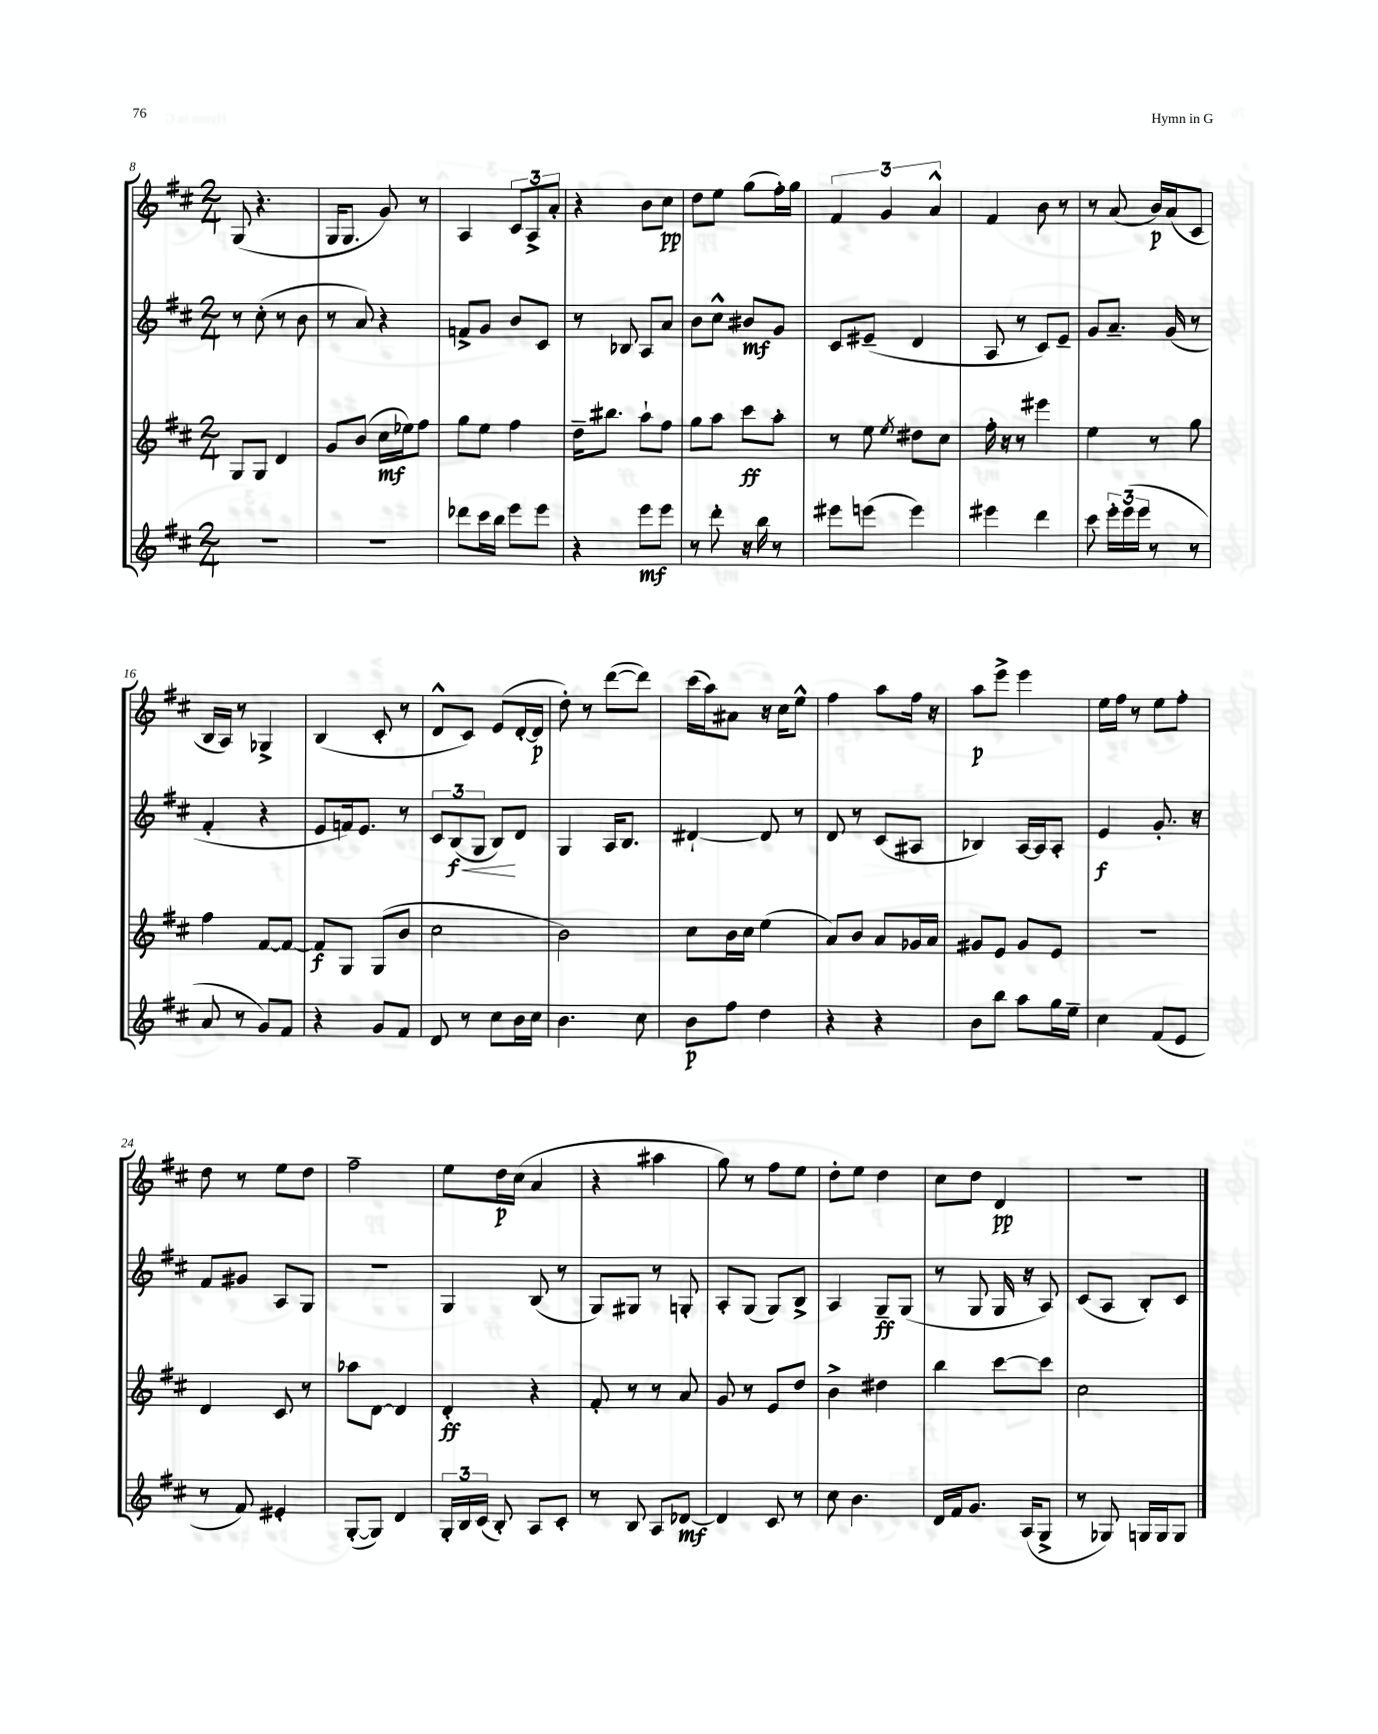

**kern	**kern	**kern	**kern
*staff4	*staff3	*staff2	*staff1
*clefG2	*clefG2	*clefG2	*clefG2
*k[f#c#]	*k[f#c#]	*k[f#c#]	*k[f#c#]
*M2/4	*M2/4	*M2/4	*M2/4
2r	8G	8r	(8G
.	8G	(8cc#'	4.r
.	4d	8r	.
.	.	8b	.
=	=	=	=
2r	8g	8r	16G
.	.	.	8.G
.	(8b	8a)	.
.	16cc#	4r	8g)
.	16ee-)	.	.
.	8ff#	.	8r
=	=	=	=
8ddd-	8gg	8f^	4A
16ccc#	8ee	8g	.
16bb	.	.	.
8eee	4ff#	8b	12c#
.	.	.	12A^
8eee	.	8c#	.
.	.	.	12a'
=	=	=	=
4r	16dd~	8r	4r
.	8.bb#	.	.
.	.	8B-	.
8eee	8aa`	8A	8b
8eee	8ff#	8a	8cc#
=	=	=	=
8r	8gg	8b	8dd
8ddd'	8aa	8cc#^^	8ee
16r	8ccc#	8b#	(8gg
16bb	.	.	.
8r	8aa'	8g	16ff#')
.	.	.	16gg
=	=	=	=
8eee#	8r	8c#	6f#
(8eee	8ee	(8e#~	.
.	.	.	6g
.	8qee	.	.
4eee)	8dd#	4d	.
.	.	.	6a^^
.	8cc#	.	.
=	=	=	=
4eee#	16ff#'	8A	4f#
.	16r	.	.
.	8r	8r	.
4ddd	4eee#	8c#)	8b
.	.	8e~	8r
=	=	=	=
8ccc#	4ee	8g	8r
24eee'	.	8.a~	(8a
(24eee	.	.	.
24eee	.	.	.
8r	8r	.	16b)
.	.	(16g	(16a
8r	8gg	8r	8c#
=	=	=	=
8a	4ff#	4f#'	16B
.	.	.	16A)
8r	.	.	8r
8g)	[8f#	4r	4G-^
8f#	8f#_	.	.
=	=	=	=
4r	8f#]	8e	(4B
.	8G	16f)	.
.	.	8.e	.
8g	(8G	.	8c#'
8f#	8b	8r	8r
=	=	=	=
8d	2cc#	12c#	8d^^
.	.	(12B	.
8r	.	.	8c#)
.	.	12G	.
8cc#	.	8B)	(8e
16b	.	8d	[16d'
16cc#	.	.	16d]
=	=	=	=
4.b	2b)	4G	8dd')
.	.	.	8r
.	.	16A	([8ddd
.	.	8.B	.
8cc#	.	.	8ddd])
=	=	=	=
8b	8cc#	[4d#`	(16ccc#
.	.	.	16aa)
8ff#	16b	.	8a#
.	16cc#	.	.
4dd	(4ee	8d#]	16r
.	.	.	16cc#
.	.	8r	8ee^^
=	=	=	=
4r	8a)	8d	4ff#
.	8b	8r	.
4r	8a	(8c#	8aa
.	16g-	8A#	16ff#
.	16a	.	16r
=	=	=	=
8b	8g#	4B-)	8aa
8bb	8e	.	8eee^
8aa	8g#	[16A	4eee
.	.	16A]	.
16gg	8e	8A'	.
16ee~	.	.	.
=	=	=	=
4cc#	2r	4e	16ee
.	.	.	16ff#
.	.	.	8r
(8f#	.	8.g'	8ee
8e	.	.	8ff#'
.	.	16r	.
=	=	=	=
8r	4d	8f#	8dd
8f#)	.	8g#	8r
4e#'	8c#	8A	8ee
.	8r	8G	8dd
=	=	=	=
([8G'	8aa-	2r	2ff#~
8G])	[8d	.	.
4d	4d]	.	.
=	=	=	=
24G'	4d'	4G	8ee
24B	.	.	.
(24c#	.	.	.
8B')	.	.	16dd
.	.	.	(16cc#
8A	4r	(8B	4a
8c#'	.	8r	.
=	=	=	=
8r	8f#'	8G)	4r
8B	8r	8G#	.
8A	8r	8r	4aa#
[8d-	8a	8G'	.
=	=	=	=
4d-]	8g	8A'	8gg)
.	8r	(8G	8r
8c#	8e	8G)	8ff#
8r	8dd	8B^	8ee
=	=	=	=
8cc#	4b^	4A	8dd'
4.b	.	.	8ee
.	4dd#	8G~	4dd
.	.	(8G	.
=	=	=	=
16d	4bb	8r	8cc#
16f#	.	.	.
8.g	.	8G	8dd
.	[8ccc#	16G	4d
(16A	.	16r	.
8G^	8ccc#]	8A)	.
=	=	=	=
8r	2cc#	(8c#	2r
8G-)	.	8A	.
16G	.	8B')	.
16G	.	.	.
8G	.	8c#	.
==	==	==	==
*-	*-	*-	*-
